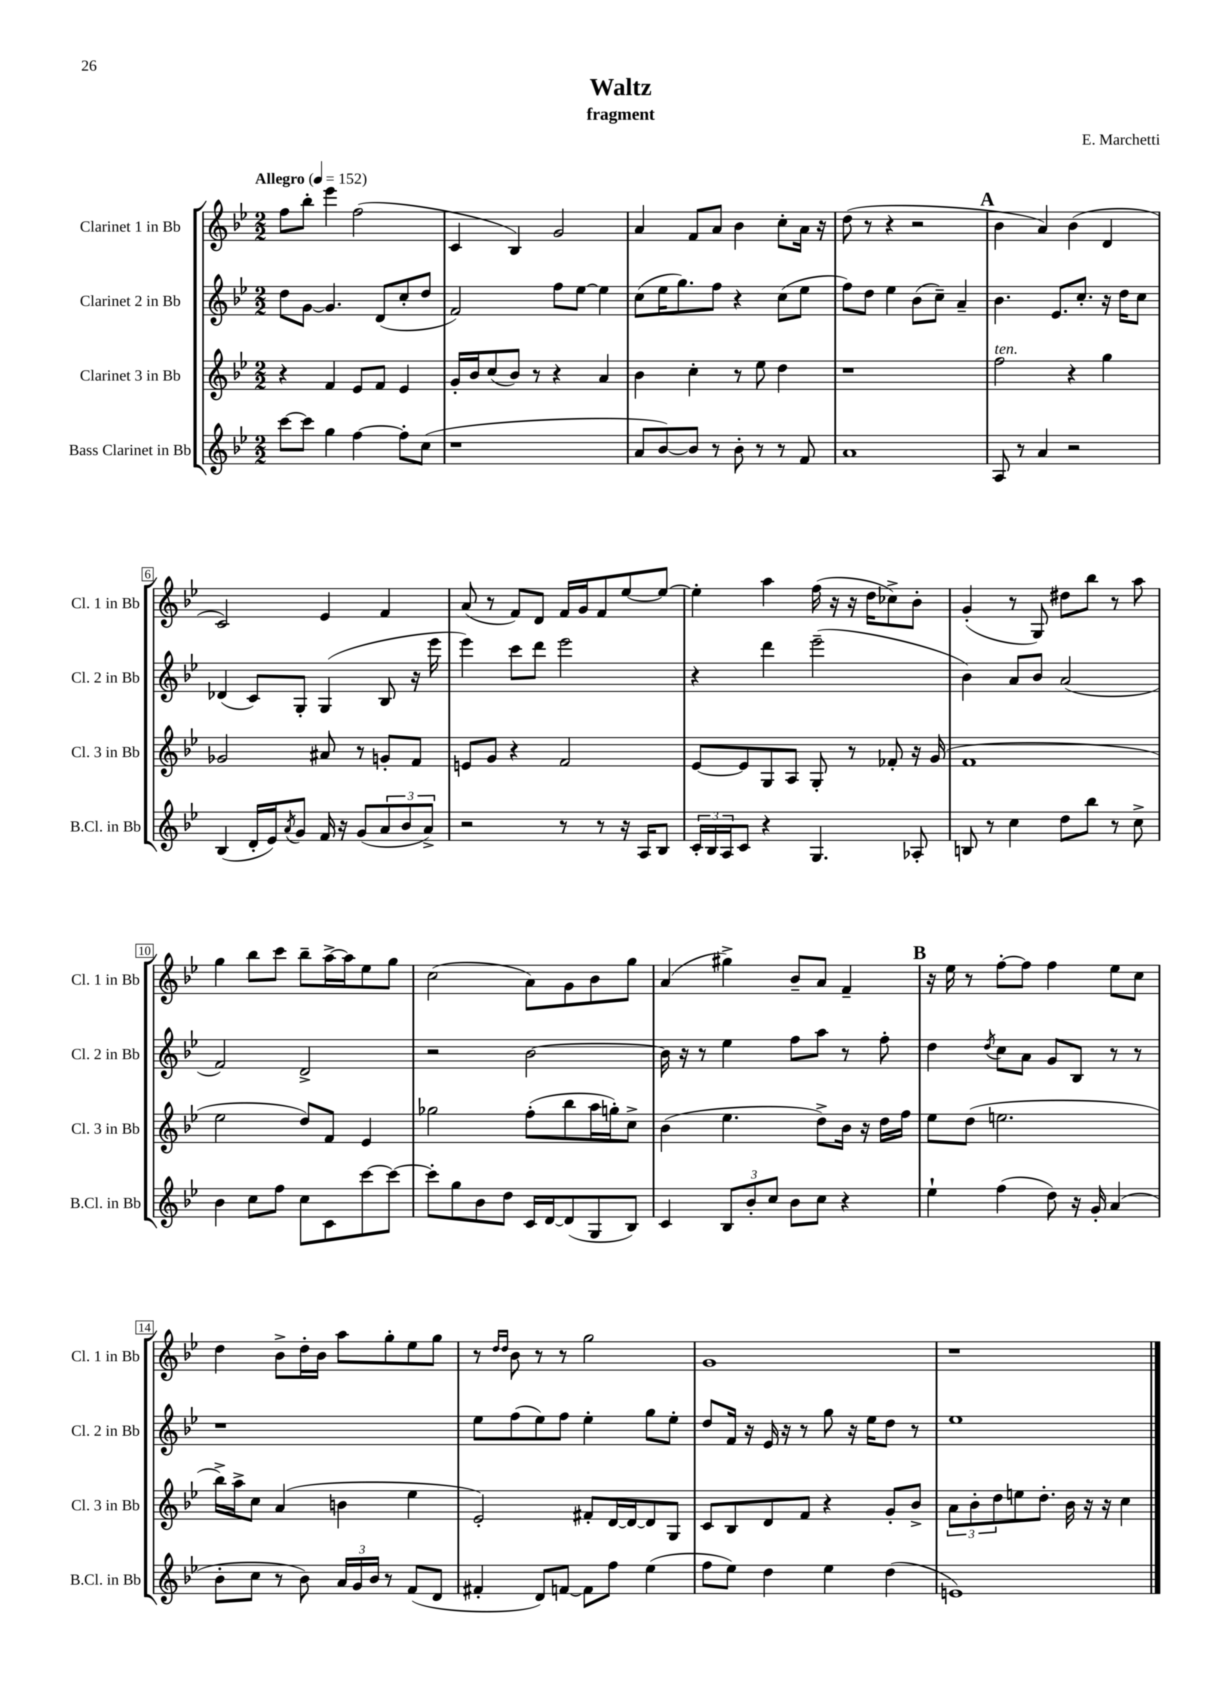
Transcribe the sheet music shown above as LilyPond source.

\header { title = "Waltz" composer = "E. Marchetti" subtitle = "fragment" }
<<
\new StaffGroup <<
\new Staff = "s0" \with { instrumentName = "Clarinet 1 in Bb" shortInstrumentName = "Cl. 1 in Bb" } {
    \clef treble \key bes \major \numericTimeSignature \time 2/2 \tempo "Allegro" 4 = 152
    f''8 bes''8-. ees'''4 f''2( |
    c'4 bes4) g'2 |
    a'4 f'8 a'8 bes'4 c''8-. a'16 r16 |
    d''8( r8 r4 r2 |
    \mark \markup { \bold "A" } bes'4 a'4) bes'4( d'4 |
    c'2) ees'4 f'4 |
    a'8( r8 f'8) d'8 f'16 g'16 f'8 ees''8~ ees''8~ |
    ees''4-. a''4 f''16( r16 r16 d''16 ces''8->) bes'8-. |
    g'4-.( r8 g8) dis''8 bes''8 r8 a''8 |
    g''4 bes''8 c'''8 bes''8-- a''16~-> a''16 ees''8 g''8 |
    c''2( a'8) g'8 bes'8 g''8 |
    a'4( gis''4->) bes'8-- a'8 f'4-- |
    \mark \markup { \bold "B" } r16 ees''16 r8 f''8~-. f''8 f''4 ees''8 c''8 |
    d''4 bes'8-> d''16-. bes'16 a''8 g''8-. ees''8 g''8 |
    r8 \grace { d''16 d''16 } bes'8 r8 r8 g''2 |
    g'1 |
    r1 \bar "|." |
}
\new Staff = "s1" \with { instrumentName = "Clarinet 2 in Bb" shortInstrumentName = "Cl. 2 in Bb" } {
    \clef treble \key bes \major \numericTimeSignature \time 2/2
    d''8 g'8~ g'4. d'8( c''8-. d''8 |
    f'2) f''8 ees''8~ ees''4 |
    c''8( ees''16 g''8.) f''8 r4 c''8( ees''8 |
    f''8) d''8 ees''4 bes'8( c''8--) a'4-- |
    \mark \markup { \bold "A" } bes'4. ees'8. c''8.-. r16 d''16 c''8 |
    des'4( c'8) g8-. g4( bes8 r16 ees'''16 |
    ees'''4) c'''8 d'''8 ees'''2 |
    r4 d'''4 ees'''2--( |
    bes'4) a'8 bes'8 a'2( |
    f'2) d'2-> |
    r2 bes'2~ |
    bes'16 r16 r8 ees''4 f''8 a''8 r8 f''8-. |
    \mark \markup { \bold "B" } d''4 \acciaccatura { d''8 } c''8 a'8 g'8 bes8 r8 r8 |
    r1 |
    ees''8 f''8( ees''8) f''8 ees''4-. g''8 ees''8-. |
    d''8 f'16 r16 ees'16 r16 r8 g''8 r16 ees''16 d''8 r8 |
    ees''1 \bar "|." |
}
\new Staff = "s2" \with { instrumentName = "Clarinet 3 in Bb" shortInstrumentName = "Cl. 3 in Bb" } {
    \clef treble \key bes \major \numericTimeSignature \time 2/2
    r4 f'4 ees'8 f'8 ees'4 |
    g'16-. bes'16 c''8( bes'8) r8 r4 a'4 |
    bes'4 c''4-. r8 ees''8 d''4 |
    r1 |
    \mark \markup { \bold "A" } f''2^\markup { \italic "ten." } r4 g''4 |
    ges'2 ais'8 r8 g'8-. f'8 |
    e'8 g'8 r4 f'2 |
    ees'8~ ees'8 g8 a8 g8-. r8 fes'8-. r16 g'16( |
    f'1 |
    ees''2 d''8) f'8 ees'4 |
    ges''2 f''8-.( bes''8 a''16 g''16-.) c''8-> |
    bes'4( ees''4. d''8->) bes'16 r16 d''16 f''16 |
    \mark \markup { \bold "B" } ees''8 d''8( e''2. |
    bes''16->) a''16-> c''8 a'4( b'4 ees''4 |
    ees'2-.) fis'8-. d'16~ d'16~ d'8 g8 |
    c'8 bes8 d'8 f'8 r4 g'8-. bes'8-> |
    \tuplet 3/2 { a'8 bes'8-. d''8 } e''8 d''8.-. bes'16 r16 r16 c''4 \bar "|." |
}
\new Staff = "s3" \with { instrumentName = "Bass Clarinet in Bb" shortInstrumentName = "B.Cl. in Bb" } {
    \clef treble \key bes \major \numericTimeSignature \time 2/2
    c'''8~ c'''8 g''4 f''4~ f''8-. c''8( |
    r1 |
    a'8 bes'8~) bes'8 r8 bes'8-. r8 r8 f'8 |
    a'1 |
    \mark \markup { \bold "A" } a8 r8 a'4 r2 |
    bes4( d'16-. ees'16) \acciaccatura { a'8 } g'8 f'16 r16 g'8( \tuplet 3/2 { a'8 bes'8 a'8->) } |
    r2 r8 r8 r16 a16 bes8 |
    \tuplet 3/2 { c'16-. bes16 a16 } c'8 r4 g4. aes8-. |
    b8 r8 c''4 d''8 bes''8 r8 c''8-> |
    bes'4 c''8 f''8 c''8 c'8 c'''8~ c'''8~ |
    c'''8-. g''8 bes'8 d''8 c'16 d'16~ d'8( g8 bes8) |
    c'4 \tuplet 3/2 { bes8 bes'8-. c''8 } bes'8 c''8 r4 |
    \mark \markup { \bold "B" } ees''4-! f''4( d''8) r16 g'16-. a'4( |
    bes'8-. c''8 r8 bes'8) \tuplet 3/2 { a'16 g'16 bes'16 } r8 f'8( d'8 |
    fis'4-. d'8) f'8~ f'8 f''8 ees''4( |
    f''8 ees''8) d''4 ees''4 d''4( |
    e'1) \bar "|." |
}
>>
>>
\layout { \context { \Score \override BarNumber.stencil = #(make-stencil-boxer 0.1 0.3 ly:text-interface::print) } }
